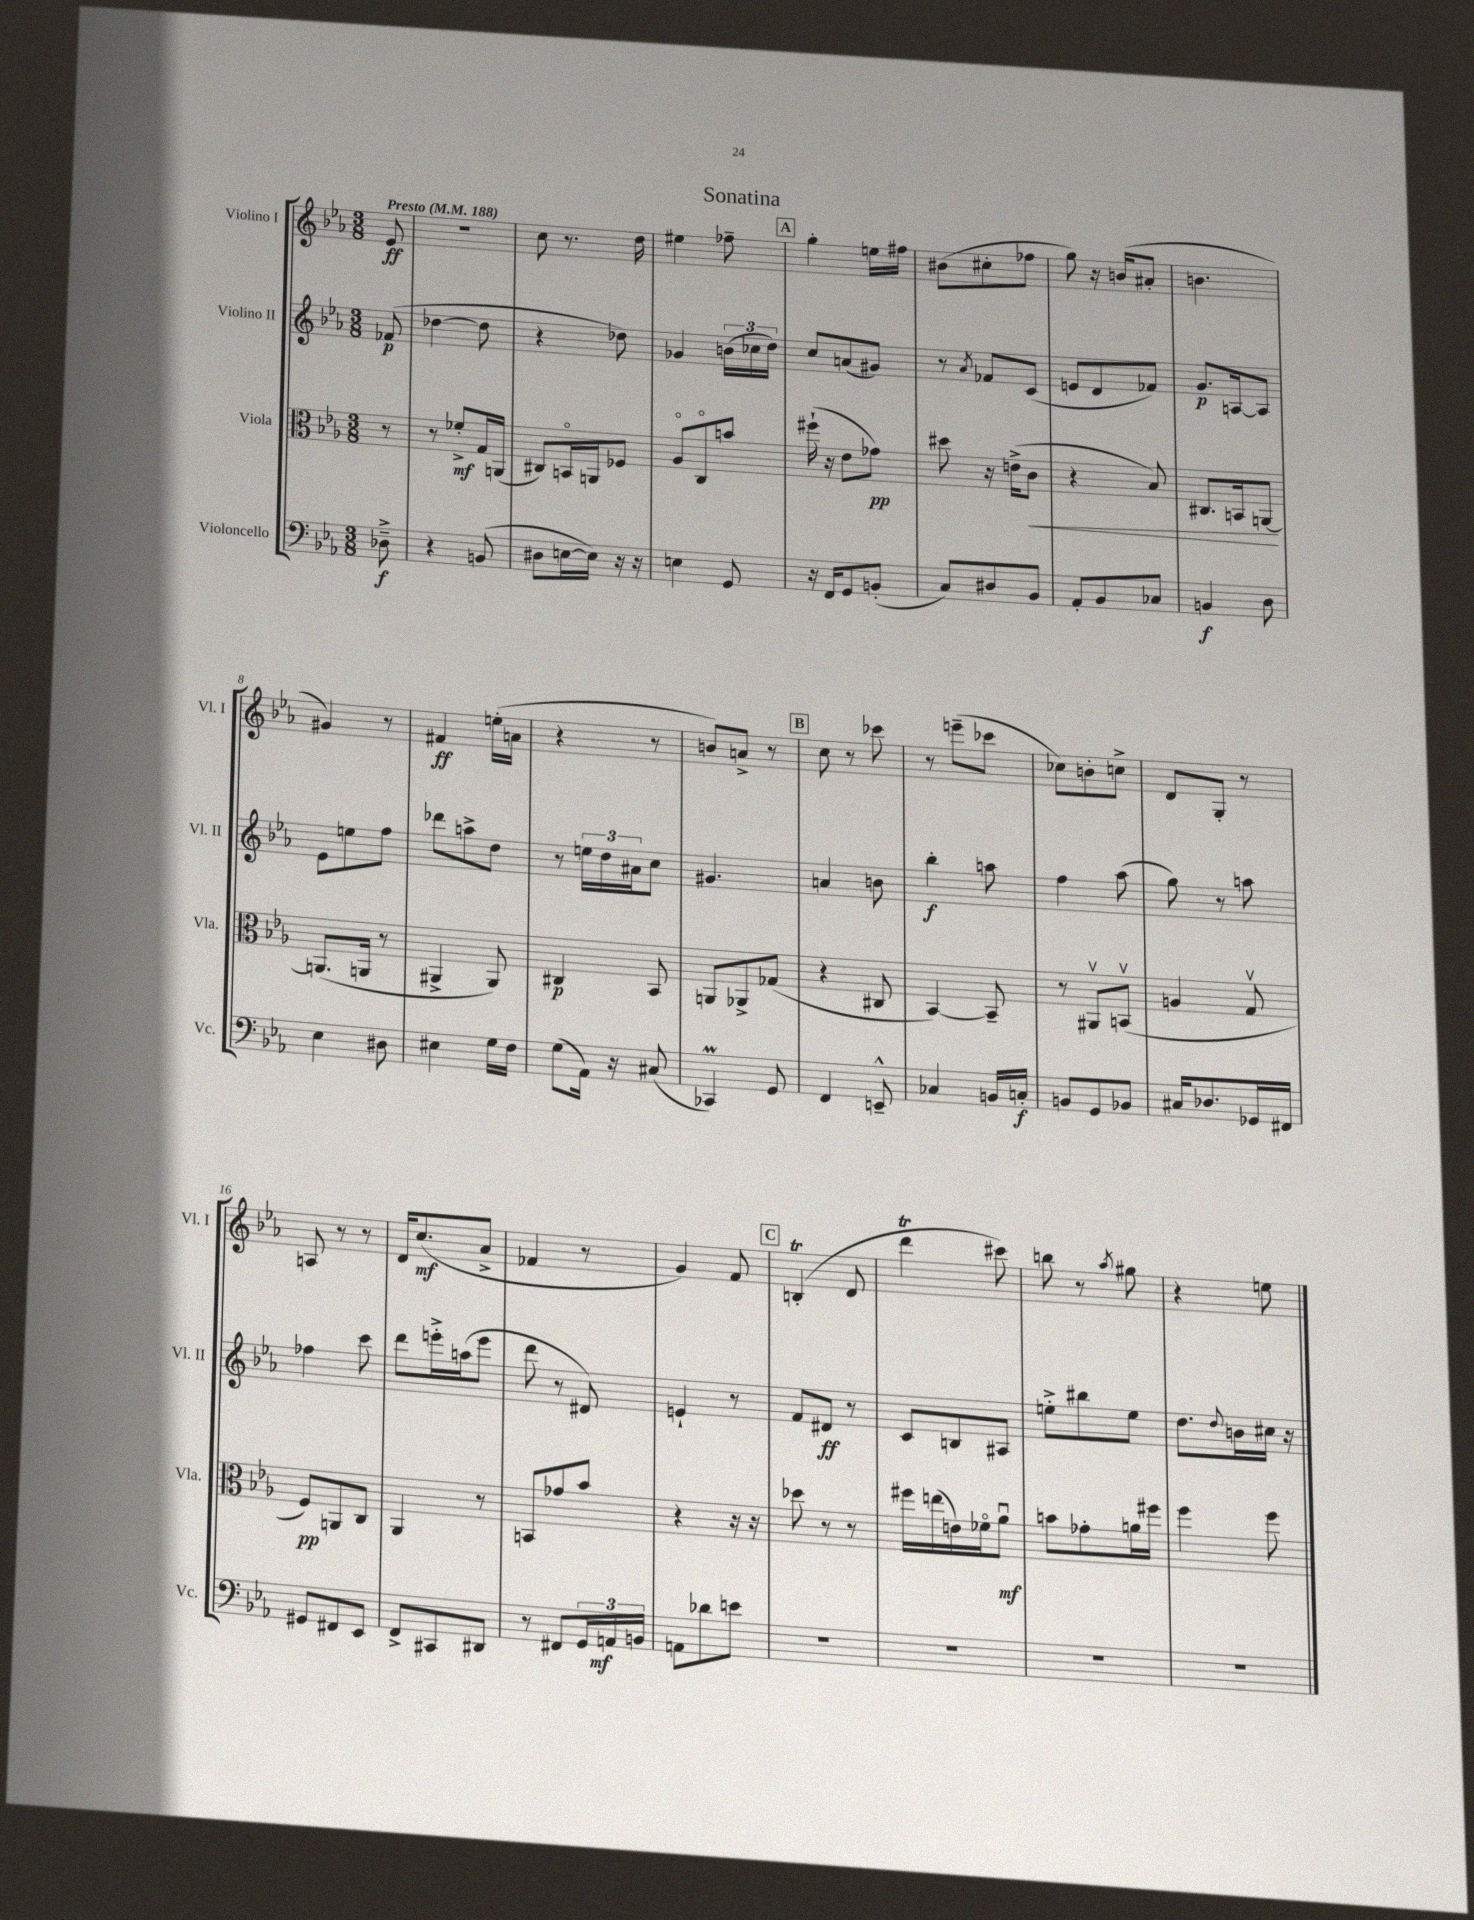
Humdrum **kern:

**kern	**kern	**kern	**kern
*staff4	*staff3	*staff2	*staff1
*clefF4	*clefC3	*clefG2	*clefG2
*k[b-e-a-]	*k[b-e-a-]	*k[b-e-a-]	*k[b-e-a-]
*M3/8	*M3/8	*M3/8	*M3/8
*MM188	*MM188	*MM188	*MM188
8D-~^	8r	(8f-	8e-
=	=	=	=
4r	8r	[4dd-	4.r
.	8f-'^	.	.
(8BB	16G	8dd-]	.
.	(16AA	.	.
=	=	=	=
8D#	8C#)	4r	8cc
[16E	16BBo	.	8.r
16E])	16AA	.	.
16r	8F-	8dd-)	.
16r	.	.	16dd
=	=	=	=
4E	8A-o	4g-	4ee#
.	8Co	.	.
8GG	8b	(24b	8ff-~
.	.	24cc-	.
.	.	24dd)	.
=	=	=	=
16r	(16ff#`	8cc	4gg'
16FF	16r	.	.
8GG	8e-	(8a	.
(8BB'	8g-)	8g#)	16ee
.	.	.	16ff#
=	=	=	=
8C)	8dd#	8r	(8b#
.	.	8qa-	.
8D#	16r	8f-	8cc#'
.	(16e^	.	.
8BB-	8c	(8c	8ff-
=	=	=	=
8AA-'	4r	8e	8gg)
8BB-	.	8d	16r
.	.	.	(16b
8C-	8B-)	8f-)	8a#'
=	=	=	=
4BB	8.C#	8.g	4.b
.	16BB	[16A	.
8D	[8AA	8A]	.
=	=	=	=
4E-	(8.AA]	8e-	4g#)
.	.	8ee	.
.	16AA	.	.
8D#	8r	8ff	8r
=	=	=	=
4E#	4AA#^	8ddd-	4f#
.	.	8aa^	.
16G	8AA#)	8dd	(16ee'
16F	.	.	16a
=	=	=	=
(8G	4C#	8r	4r
16AA-)	.	24ee	.
.	.	24dd	.
16r	.	.	.
.	.	24a#	.
(8C#	8BB-	8cc	8r
=	=	=	=
4CC-)	8AA	4.g#	8b)
.	8AA-^	.	8a^
8GG	(8G-	.	8r
=	=	=	=
4FF	4r	4a	8cc
.	.	.	8r
8EE~^^	8C#	8b	8ccc-
=	=	=	=
4C-	[4BB-)	4bb-'	8r
.	.	.	(8eee~
16BB	8BB-~]	8aa	8ccc-
16C'	.	.	.
=	=	=	=
8BB	8r	4ff	8cc-)
8GG	8AA#v	.	8b'
8BB-	(8BBv	(8aa-	8cc^
=	=	=	=
16C#	4A	8gg)	8d
8.D-	.	.	.
.	.	8r	8G'
16GG-	8Gv	8aa	8r
16FF#	.	.	.
=	=	=	=
8GG#	8F)	4ff-	8A
8FF#	8AA	.	8r
8EE-	8C	8ccc	8r
=	=	=	=
8FF^	4AA-	8ddd	16d
.	.	.	(8.cc
8CC#	.	16eee'^	.
.	.	(16aa	.
8DD#	8r	8eee	8a-^
=	=	=	=
8r	8BB	8ddd	4f-
8FF#	8g-	8r	.
24GG	8b-	8d#)	8r
24AA	.	.	.
24BB	.	.	.
=	=	=	=
8AA	4r	4e`	4g)
8d-	.	.	.
8e	16r	8r	8f
.	16r	.	.
=	=	=	=
4.r	8dd-	8f	(4B'
.	8r	8d#	.
.	8r	8r	8d
=	=	=	=
4.r	16ff#	8c	4ddd
.	(16ee	.	.
.	16e)	8B	.
.	16f-o	.	.
.	8a-u	8A#	8ccc#)
=	=	=	=
4.r	8b	8ee'^	8bb
.	8g-'	8bb#	8r
.	.	.	8qaa-
.	16a	8ee	8gg#
.	16ff#	.	.
=	=	=	=
4.r	4ff	8.dd	4r
.	.	8qqdd	.
.	.	16b	.
.	8ff	16cc#	8ee
.	.	16r	.
==	==	==	==
*-	*-	*-	*-
